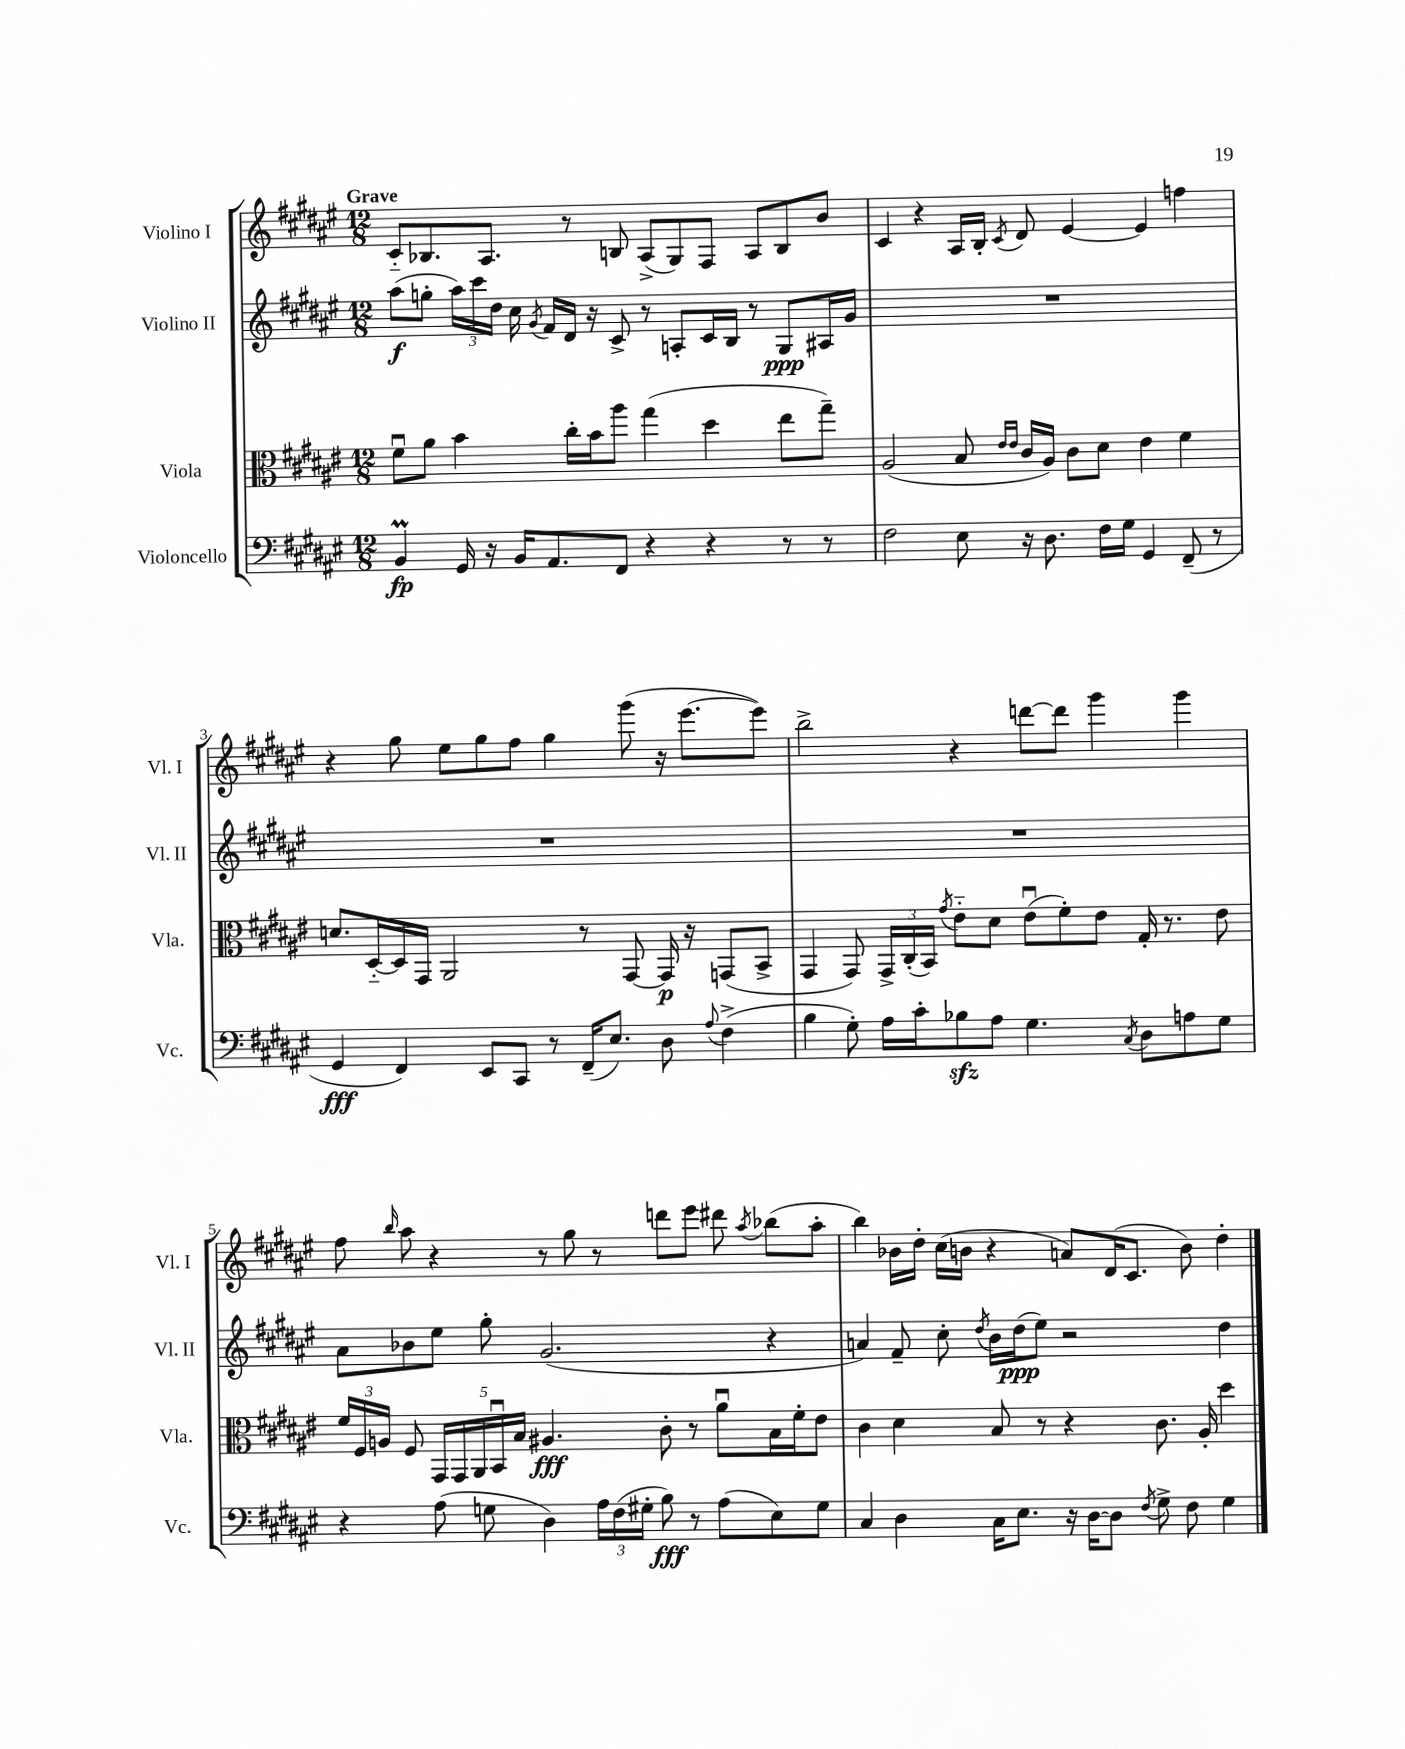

**kern	**dynam	**kern	**dynam	**kern	**dynam	**kern
*part4	*part4	*part3	*part3	*part2	*part2	*part1
*staff4	*staff4	*staff3	*staff3	*staff2	*staff2	*staff1
*I"Violoncello	*	*I"Viola	*	*I"Violino II	*	*I"Violino I
*I'Vc.	*	*I'Vla.	*	*I'Vl. II	*	*I'Vl. I
*clefF4	*	*clefC3	*	*clefG2	*	*clefG2
*k[f#c#g#d#a#e#]	*	*k[f#c#g#d#a#e#]	*	*k[f#c#g#d#a#e#]	*	*k[f#c#g#d#a#e#]
*M12/8	*	*M12/8	*	*M12/8	*	*M12/8
=1	=1	=1	=1	=1	=1	=1
!	!	!	!	!	!	!LO:TX:a:B:t=Grave
4BBM/	fp	8f#u\L	.	(8aa#\L	f	8c#/L
.	.	8a#\J	.	8ggn'\J	.	8.B-X/
16GG#/	.	4b\	.	24aa#\LL)	.	.
.	.	.	.	24ccc#\	.	.
16r	.	.	.	.	.	8.A#/J
.	.	.	.	24dd#\JJ	.	.
16BB/KL	.	.	.	16cc#\	.	.
.	.	.	.	8qg#/	.	.
8.AA#/	.	.	.	16f#/LL	.	.
.	.	16cc#'\LL	.	16d#/JJ	.	8r
.	.	16b\J	.	16r	.	.
8FF#/J	.	8aa#\J	.	8c#^/	.	8Bn/
4r	.	(4gg#\	.	8r	.	(8A#^/L
.	.	.	.	8An'/L	.	8G#/)
4r	.	4dd#\	.	16c#/L	.	8F#/J
.	.	.	.	16B/JJ	.	.
.	.	.	.	8r	.	8A#/L
8r	.	8ee#\L	.	8G#/L	ppp	8B/
8r	.	8gg#~\J)	.	16A#X/L	.	8b/J
.	.	.	.	16g#/JJ	.	.
=2	=2	=2	=2	=2	=2	=2
2F#\	.	(2A#/	.	1.r	.	4c#/
.	.	.	.	.	.	4r
8E#\	.	8B/	.	.	.	16A#/LL
.	.	.	.	.	.	16B'/JJ
.	.	16qqe#/LL	.	.	.	.
.	.	16qqe#/JJ	.	.	.	8qc#/
16r	.	16c#/LL	.	.	.	8d#/
8.D#\	.	16A#/JJ)	.	.	.	.
.	.	8c#\L	.	.	.	[4e#/
16F#\LL	.	8d#\J	.	.	.	.
16G#\JJ	.	.	.	.	.	.
4GG#/	.	4e#\	.	.	.	4e#/]
(8FF#~/	.	4f#\	.	.	.	4ffn\
8r	.	.	.	.	.	.
!!LO:LB:g=z
=3	=3	=3	=3	=3	=3	=3
4GG#/	fff	8.dn/L	.	1.r	.	4r
.	.	[16D#/L	.	.	.	.
4FF#/)	.	16D#/]	.	.	.	8gg#\
.	.	16GG#/JJ	.	.	.	.
.	.	2AA#/	.	.	.	8ee#\L
8EE#/L	.	.	.	.	.	8gg#\
8CC#/J	.	.	.	.	.	8ff#\J
8r	.	.	.	.	.	4gg#\
(16FF#~/KL	.	8r	.	.	.	.
8.E#/J)	.	.	.	.	.	.
.	.	[8GG#/	.	.	.	(8ggg#\
8D#\	.	16GG#/]	p	.	.	16r
.	.	16r	.	.	.	[8.eee#\L
8qqA#/	.	.	.	.	.	.
(4F#^\	.	(8GGn/L	.	.	.	.
.	.	8BB^/J	.	.	.	8eee#\J])
=4	=4	=4	=4	=4	=4	=4
4B\	.	4GG#/	.	1.r	.	2bb^\
8G#'\)	.	8GG#/)	.	.	.	.
16A#\LL	.	24GG#^/LL	.	.	.	.
.	.	(24C#'/	.	.	.	.
16c#'\J	.	.	.	.	.	.
.	.	24BB/JJ)	.	.	.	.
.	.	8qg#/	.	.	.	.
8B-Xzz\	.	8e#\L	.	.	.	4r
8A#\J	.	8d#\J	.	.	.	.
4.G#\	.	(8e#u\L	.	.	.	[8dddn\L
.	.	8f#'\)	.	.	.	8ddd\J]
.	.	8e#\J	.	.	.	4ggg#\
8qC#/	.	.	.	.	.	.
8D#\L	.	16G#'/	.	.	.	.
.	.	8.r	.	.	.	.
8An\	.	.	.	.	.	4ggg#\
8G#\J	.	8e#\	.	.	.	.
!!LO:LB:g=z
=5	=5	=5	=5	=5	=5	=5
4r	.	24f#/LL	.	8a#\L	.	8ff#\
.	.	24F#/	.	.	.	.
.	.	24An/JJ	.	.	.	.
.	.	.	.	.	.	16qqbb/
.	.	8F#/	.	8b-X\	.	8aa#\
(8A#\	.	20GG#/LL	.	8ee#\J	.	4r
.	.	20GG#/	.	.	.	.
.	.	20AA#/	.	.	.	.
8Gn\	.	.	.	8gg#'\	.	.
.	.	20BBu/	.	.	.	.
.	.	20B/JJ	.	.	.	.
4D#\)	.	4.A#X/	fff	(2.g#/	.	8r
.	.	.	.	.	.	8gg#\
24A#\LL	.	.	.	.	.	8r
(24F#\	.	.	.	.	.	.
24G#X'\JJ	.	.	.	.	.	.
8B\)	fff	8c#'\	.	.	.	8dddn\L
8r	.	8r	.	.	.	8eee#\J
(8A#\L	.	8a#u\L	.	.	.	8ddd#X\
.	.	.	.	.	.	8qaa#/
8E#\)	.	16B\L	.	4r	.	(8bb-X\L
.	.	16f#'\J	.	.	.	.
8G#\J	.	8e#\J	.	.	.	8aa#'\J
=6	=6	=6	=6	=6	=6	=6
4C#/	.	4c#\	.	4an/)	.	4bb\)
4D#\	.	4d#\	.	8f#~/	.	16b-X\LL
.	.	.	.	.	.	16dd#'\JJ
.	.	.	.	8cc#'\	.	(16cc#\LL
.	.	.	.	.	.	16bn\JJ
.	.	.	.	8qdd#/	.	.
16C#\KL	.	8B/	.	16b\LL	.	4r
8.E#\J	.	.	.	(16dd#\J	ppp	.
.	.	8r	.	8ee#\J)	.	.
16r	.	4r	.	2r	.	8an/L)
[16D#\KL	.	.	.	.	.	.
8D#\J]	.	.	.	.	.	(16d#/K
.	.	.	.	.	.	8.c#/J
8qF#/	.	.	.	.	.	.
8G#^\	.	8.c#\	.	.	.	.
8F#\	.	.	.	.	.	8b\)
.	.	16A#'/	.	.	.	.
4G#\	.	4dd#\	.	4dd#\	.	4dd#'\
==	==	==	==	==	==	==
*-	*-	*-	*-	*-	*-	*-
